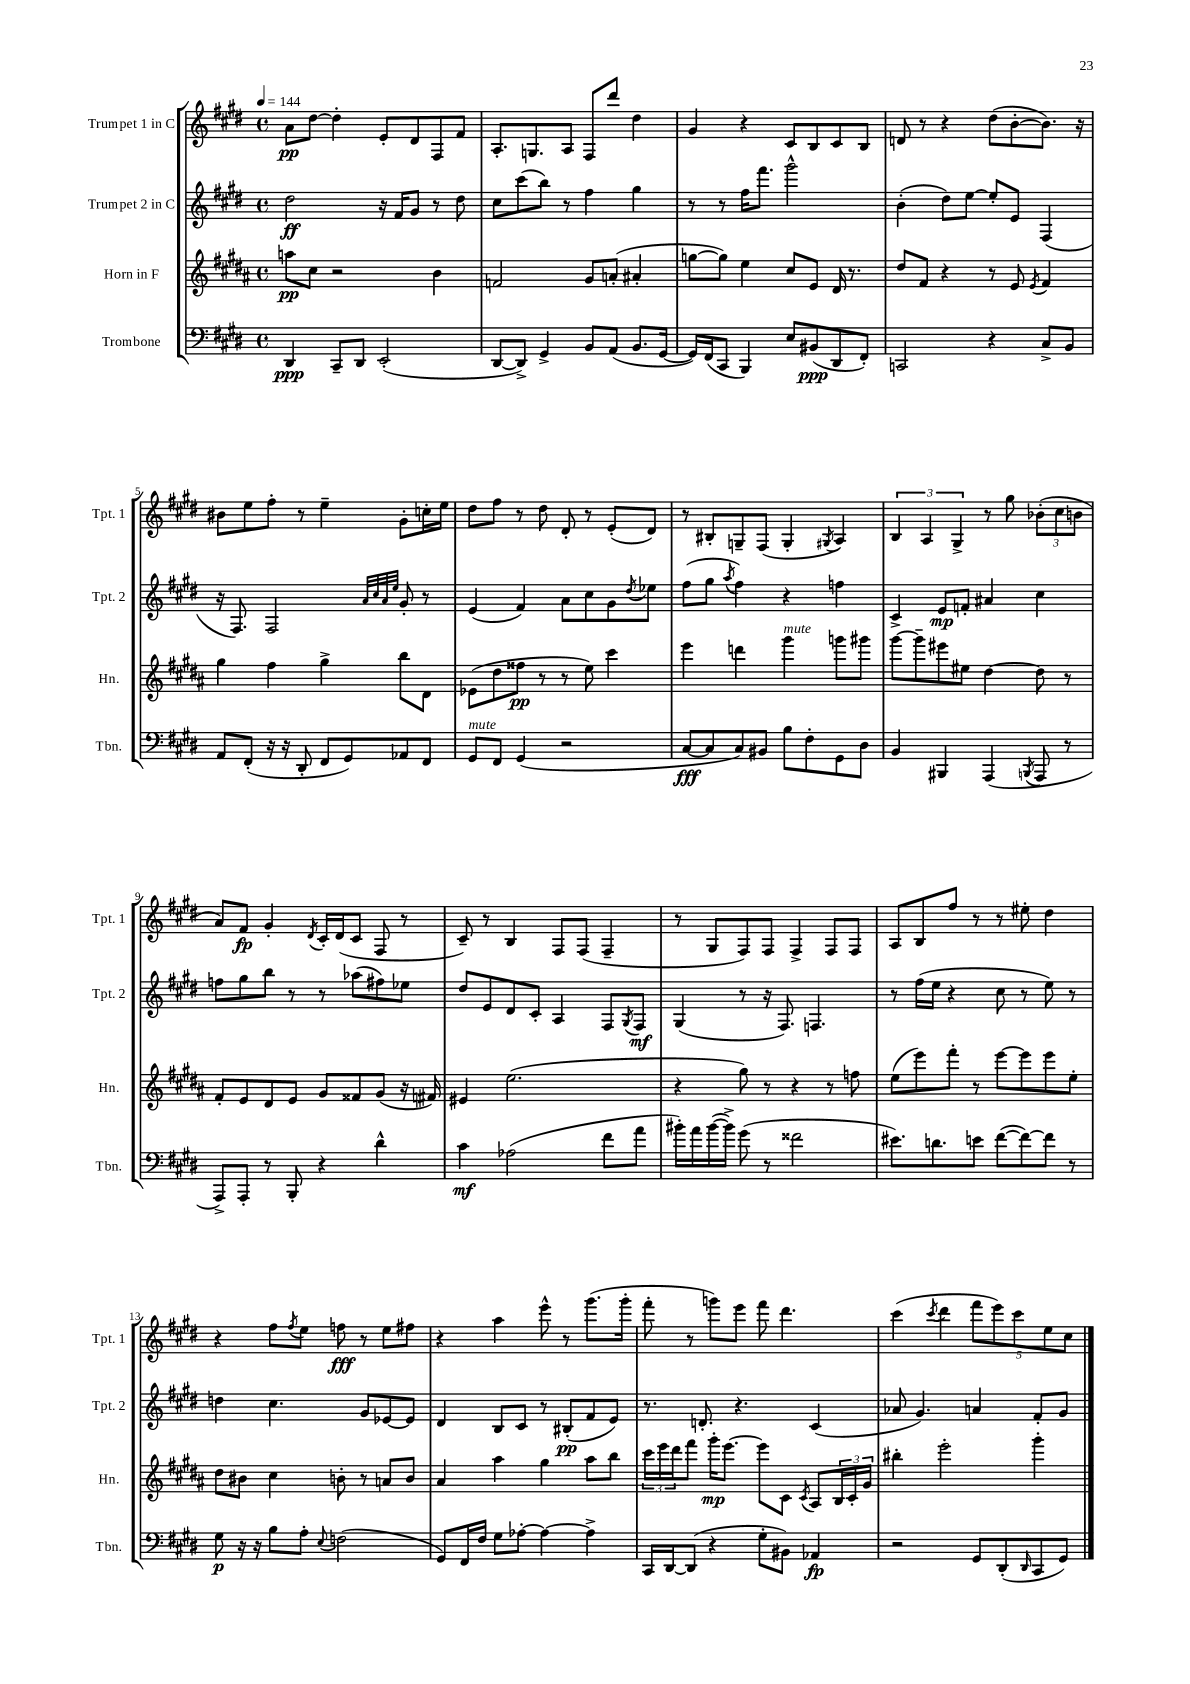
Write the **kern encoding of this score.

**kern	**dynam	**kern	**dynam	**kern	**dynam	**kern	**dynam
*part4	*part4	*part3	*part3	*part2	*part2	*part1	*part1
*staff4	*staff4	*staff3	*staff3	*staff2	*staff2	*staff1	*staff1
*I"Trombone	*	*I"Horn in F	*	*I"Trumpet 2 in C	*	*I"Trumpet 1 in C	*
*I'Tbn.	*	*I'Hn.	*	*I'Tpt. 2	*	*I'Tpt. 1	*
*clefF4	*	*clefG2	*	*clefG2	*	*clefG2	*
*k[f#c#g#d#]	*	*k[f#c#g#d#a#]	*	*k[f#c#g#d#]	*	*k[f#c#g#d#]	*
*M4/4	*	*M4/4	*	*M4/4	*	*M4/4	*
*met(c)	*	*met(c)	*	*met(c)	*	*met(c)	*
*MM144	*	*MM144	*	*MM144	*	*MM144	*
=1	=1	=1	=1	=1	=1	=1	=1
4DD#/	ppp	8aan\L	pp	2dd#\	ff	8a\L	pp
.	.	8cc#\J	.	.	.	[8dd#\J	.
8CC#~/L	.	2r	.	.	.	4dd#'\]	.
8DD#/J	.	.	.	.	.	.	.
(2EE'/	.	.	.	16r	.	8e'/L	.
.	.	.	.	16f#/KL	.	.	.
.	.	.	.	8g#/J	.	8d#/	.
.	.	4b\	.	8r	.	8F#/	.
.	.	.	.	8dd#\	.	8f#/J	.
=2	=2	=2	=2	=2	=2	=2	=2
[8DD#/L	.	2fn/	.	8cc#\L	.	8.A'/L	.
8DD#^/J])	.	.	.	(8ccc#\	.	.	.
.	.	.	.	.	.	8.Gn/	.
4GG#^/	.	.	.	8bb\J)	.	.	.
.	.	.	.	8r	.	8A/J	.
8BB/L	.	8g#/L	.	4ff#\	.	8F#/L	.
(8AA/J	.	(8an'/J	.	.	.	8ddd#/J	.
8.BB/L	.	4a#X'/	.	4gg#\	.	4dd#\	.
[16GG#/Jk	.	.	.	.	.	.	.
=3	=3	=3	=3	=3	=3	=3	=3
16GG#/LL])	.	[8ggn\L	.	8r	.	4g#/	.
(16FF#/J	.	.	.	.	.	.	.
8CC#/J	.	8gg\J])	.	8r	.	.	.
4BBB/)	.	4ee\	.	16ff#\KL	.	4r	.
.	.	.	.	8.fff#\J	.	.	.
8E/L	.	8cc#/L	.	2ggg#^^\	.	8c#/L	.
(8BB#X/	ppp	8e/J	.	.	.	8B/	.
8DD#/	.	16d#/	.	.	.	8c#/	.
.	.	8.r	.	.	.	.	.
8FF#'/J)	.	.	.	.	.	8B/J	.
=4	=4	=4	=4	=4	=4	=4	=4
2CCn/	.	8dd#/L	.	(4b'\	.	8dn/	.
.	.	8f#/J	.	.	.	8r	.
.	.	4r	.	8dd#\L)	.	4r	.
.	.	.	.	[8ee\J	.	.	.
4r	.	8r	.	8ee'/L]	.	(8dd#\L	.
.	.	8e/	.	8e/J	.	[8b'\	.
.	.	8qe/	.	.	.	.	.
8C#^/L	.	4f#/	.	(4F#/	.	8.b\J])	.
8BB/J	.	.	.	.	.	.	.
.	.	.	.	.	.	16r	.
!!LO:LB:g=z
=5	=5	=5	=5	=5	=5	=5	=5
8AA/L	.	4gg#\	.	16r	.	8b#X\L	.
.	.	.	.	8.F#/)	.	.	.
(8FF#'/J	.	.	.	.	.	8ee\	.
16r	.	4ff#\	.	2F#/	.	8ff#'\J	.
16r	.	.	.	.	.	.	.
8DD#'/	.	.	.	.	.	8r	.
8FF#/L	.	4gg#^\	.	.	.	4ee~\	.
8GG#/)	.	.	.	.	.	.	.
.	.	.	.	32qqa/LLL	.	.	.
.	.	.	.	32qqcc#/	.	.	.
.	.	.	.	32qqa/	.	.	.
.	.	.	.	32qqee/JJJ	.	.	.
8AA-X/	.	8bb\L	.	8g#'/	.	8g#'\L	.
8FF#/J	.	8d#\J	.	8r	.	16ccn'\L	.
.	.	.	.	.	.	16ee\JJ	.
=6	=6	=6	=6	=6	=6	=6	=6
!LO:TX:a:i:t=mute	!	!	!	!	!	!	!
8GG#/L	.	(8e-X\L	.	(4e/	.	8dd#\L	.
8FF#/J	.	8dd#\	.	.	.	8ff#\J	.
(4GG#/	.	8ff##X\J	pp	4f#/)	.	8r	.
.	.	8r	.	.	.	8dd#\	.
2r	.	8r	.	8a\L	.	8d#'/	.
.	.	8ee\)	.	8cc#\	.	8r	.
.	.	4ccc#\	.	8g#\	.	(8e'/L	.
.	.	.	.	8qdd#/	.	.	.
.	.	.	.	8ee-X\J	.	8d#/J)	.
=7	=7	=7	=7	=7	=7	=7	=7
[8C#/L	fff	4eee\	.	(8ff#\L	.	8r	.
8C#/]	.	.	.	8gg#\J	.	8B#X'/L	.
.	.	.	.	8qaa/	.	.	.
8C#/)	.	4dddn\	.	4ff#\)	.	8Gn~/	.
8BB#X/J	.	.	.	.	.	(8F#/J	.
!	!	!LO:TX:a:i:t=mute	!	!	!	!	!
8B\L	.	4ggg#\	.	4r	.	4G'/	.
8F#'\	.	.	.	.	.	.	.
.	.	.	.	.	.	8qG#X/	.
8GG#\	.	8gggn\L	.	4ffn\	.	4A/)	.
8D#\J	.	8ggg#X\J	.	.	.	.	.
=8	=8	=8	=8	=8	=8	=8	=8
4BB/	.	[8ggg#\L	.	4c#^/	.	6B/	.
.	.	8ggg#~\]	.	.	.	.	.
.	.	.	.	.	.	6A/	.
4BBB#X/	.	8eee#X\	.	8e/L	mp	.	.
.	.	.	.	.	.	6G#^/	.
.	.	8ee#X\J	.	8fn'/J	.	.	.
(4AAA/	.	[4dd#\	.	4a#X/	.	8r	.
.	.	.	.	.	.	8gg#\	.
8qBBBn/	.	.	.	.	.	.	.
8AAA/	.	8dd#\]	.	4cc#\	.	(12b-X'\L	.
.	.	.	.	.	.	12cc#\	.
8r	.	8r	.	.	.	.	.
.	.	.	.	.	.	12bn\J	.
!!LO:LB:g=z
=9	=9	=9	=9	=9	=9	=9	=9
8AAA^/L)	.	8f#'/L	.	8ffn\L	.	8a/L)	.
8AAA'/J	.	8e/	.	8gg#\	.	8f#/J	fp
8r	.	8d#/	.	8bb\J	.	4g#'/	.
8BBB'/	.	8e/J	.	8r	.	.	.
.	.	.	.	.	.	8qd#/	.
4r	.	8g#/L	.	8r	.	16c#'/LL	.
.	.	.	.	.	.	(16d#/J	.
.	.	8f##X/	.	(8aa-X\L	.	8c#/J	.
4d#^^\	.	(8g#/J	.	8ff#X\)	.	8F#/	.
.	.	16r	.	8ee-X\J	.	8r	.
.	.	16f#X/)	.	.	.	.	.
=10	=10	=10	=10	=10	=10	=10	=10
4c#\	mf	4e#X/	.	8dd#/L	.	8c#~/)	.
.	.	.	.	8e/	.	8r	.
(2A-X\	.	(2.ee\	.	8d#/	.	4B/	.
.	.	.	.	8c#'/J	.	.	.
.	.	.	.	4A/	.	8F#/L	.
.	.	.	.	.	.	(8F#/J	.
8f#\L	.	.	.	8F#/L	.	4F#~/	.
.	.	.	.	8qG#/	.	.	.
8a\J	.	.	.	8F#/J	mf	.	.
=11	=11	=11	=11	=11	=11	=11	=11
16b#X'\LL)	.	4r	.	(4G#/	.	8r	.
16a\	.	.	.	.	.	.	.
([16b#\	.	.	.	.	.	8G#/L	.
16b#^\JJ])	.	.	.	.	.	.	.
(8g#\	.	8gg#\)	.	8r	.	8F#/)	.
8r	.	8r	.	16r	.	8F#/J	.
.	.	.	.	8.F#/)	.	.	.
2f##X\	.	4r	.	.	.	4F#^/	.
.	.	.	.	4.Fn/	.	.	.
.	.	8r	.	.	.	8F#/L	.
.	.	8ffn\	.	.	.	8F#/J	.
=12	=12	=12	=12	=12	=12	=12	=12
8.e#X\L)	.	(8ee\L	.	8r	.	8A/L	.
.	.	8eee\)	.	(16ff#\LL	.	8B/	.
8.dn\	.	.	.	16ee\JJ	.	.	.
.	.	8fff#'\J	.	4r	.	8ff#/J	.
8en\J	.	8r	.	.	.	8r	.
([8f#\L	.	[8eee\L	.	8cc#\	.	8r	.
8f#\_)	.	8eee\]	.	8r	.	8ee#X'\	.
8f#\J]	.	8eee\	.	8ee\)	.	4dd#\	.
8r	.	8ee'\J	.	8r	.	.	.
!!LO:LB:g=z
=13	=13	=13	=13	=13	=13	=13	=13
8G#\	p	8dd#\L	.	4ddn\	.	4r	.
16r	.	8b#X\J	.	.	.	.	.
16r	.	.	.	.	.	.	.
8B\L	.	4cc#\	.	4.cc#\	.	8ff#\L	.
.	.	.	.	.	.	8qff#/	.
8A'\J	.	.	.	.	.	8ee\J	.
8qqE/	.	.	.	.	.	.	.
(2Fn\	.	8bn'\	.	.	.	8ffn\	fff
.	.	8r	.	8g#/L	.	8r	.
.	.	8an/L	.	[8e-X/	.	8ee\L	.
.	.	8b/J	.	8e-/J]	.	8ff#X\J	.
=14	=14	=14	=14	=14	=14	=14	=14
8GG#/L)	.	4a#/	.	4d#/	.	4r	.
16FF#/L	.	.	.	.	.	.	.
16F#/JJ	.	.	.	.	.	.	.
8G#\L	.	4aa#\	.	8B/L	.	4aa\	.
[8A-X'\J	.	.	.	8c#/J	.	.	.
4A-\_	.	4gg#\	.	8r	.	8eee^^\	.
.	.	.	.	(8B#X'/L	pp	8r	.
4A-^\]	.	8aa#\L	.	8f#/	.	(8.ggg#\L	.
.	.	8bb\J	.	8e/J)	.	.	.
.	.	.	.	.	.	16ggg#'\Jk	.
=15	=15	=15	=15	=15	=15	=15	=15
16CC#/LL	.	24ccc#\LL	.	8.r	.	8fff#'\	.
.	.	24eee\	.	.	.	.	.
[16DD#/J	.	.	.	.	.	.	.
.	.	24ddd#\J	.	.	.	.	.
(8DD#/J]	.	8fff#\J	.	.	.	8r	.
.	.	.	.	8.dn'/	.	.	.
4r	.	16ggg#'\KL	mp	.	.	8gggn\L)	.
.	.	[8.eee\J	.	.	.	.	.
.	.	.	.	4.r	.	8eee\J	.
8G#'\L	.	8eee\L]	.	.	.	8fff#\	.
8BB#X\J)	.	8c#\J	.	.	.	4.ddd#\	.
.	.	8qc#/	.	.	.	.	.
4AA-X/	fp	8A#/L	.	(4c#/	.	.	.
.	.	24B/L	.	.	.	.	.
.	.	24c#'/	.	.	.	.	.
.	.	24g#/JJ	.	.	.	.	.
=16	=16	=16	=16	=16	=16	=16	=16
2r	.	4bb#X'\	.	8a-X/	.	(4ccc#\	.
.	.	.	.	4.g#/)	.	.	.
.	.	.	.	.	.	8qccc#/	.
.	.	2eee'\	.	.	.	4ddd#\	.
8GG#/L	.	.	.	4an/	.	10fff#\L	.
.	.	.	.	.	.	10eee\)	.
(8DD#'/	.	.	.	.	.	.	.
.	.	.	.	.	.	10ccc#\	.
16qqDD#/	.	.	.	.	.	.	.
8CC#/	.	4ggg#'\	.	8f#'/L	.	.	.
.	.	.	.	.	.	10ee\	.
8GG#/J)	.	.	.	8g#/J	.	.	.
.	.	.	.	.	.	10cc#\J	.
==	==	==	==	==	==	==	==
*-	*-	*-	*-	*-	*-	*-	*-
